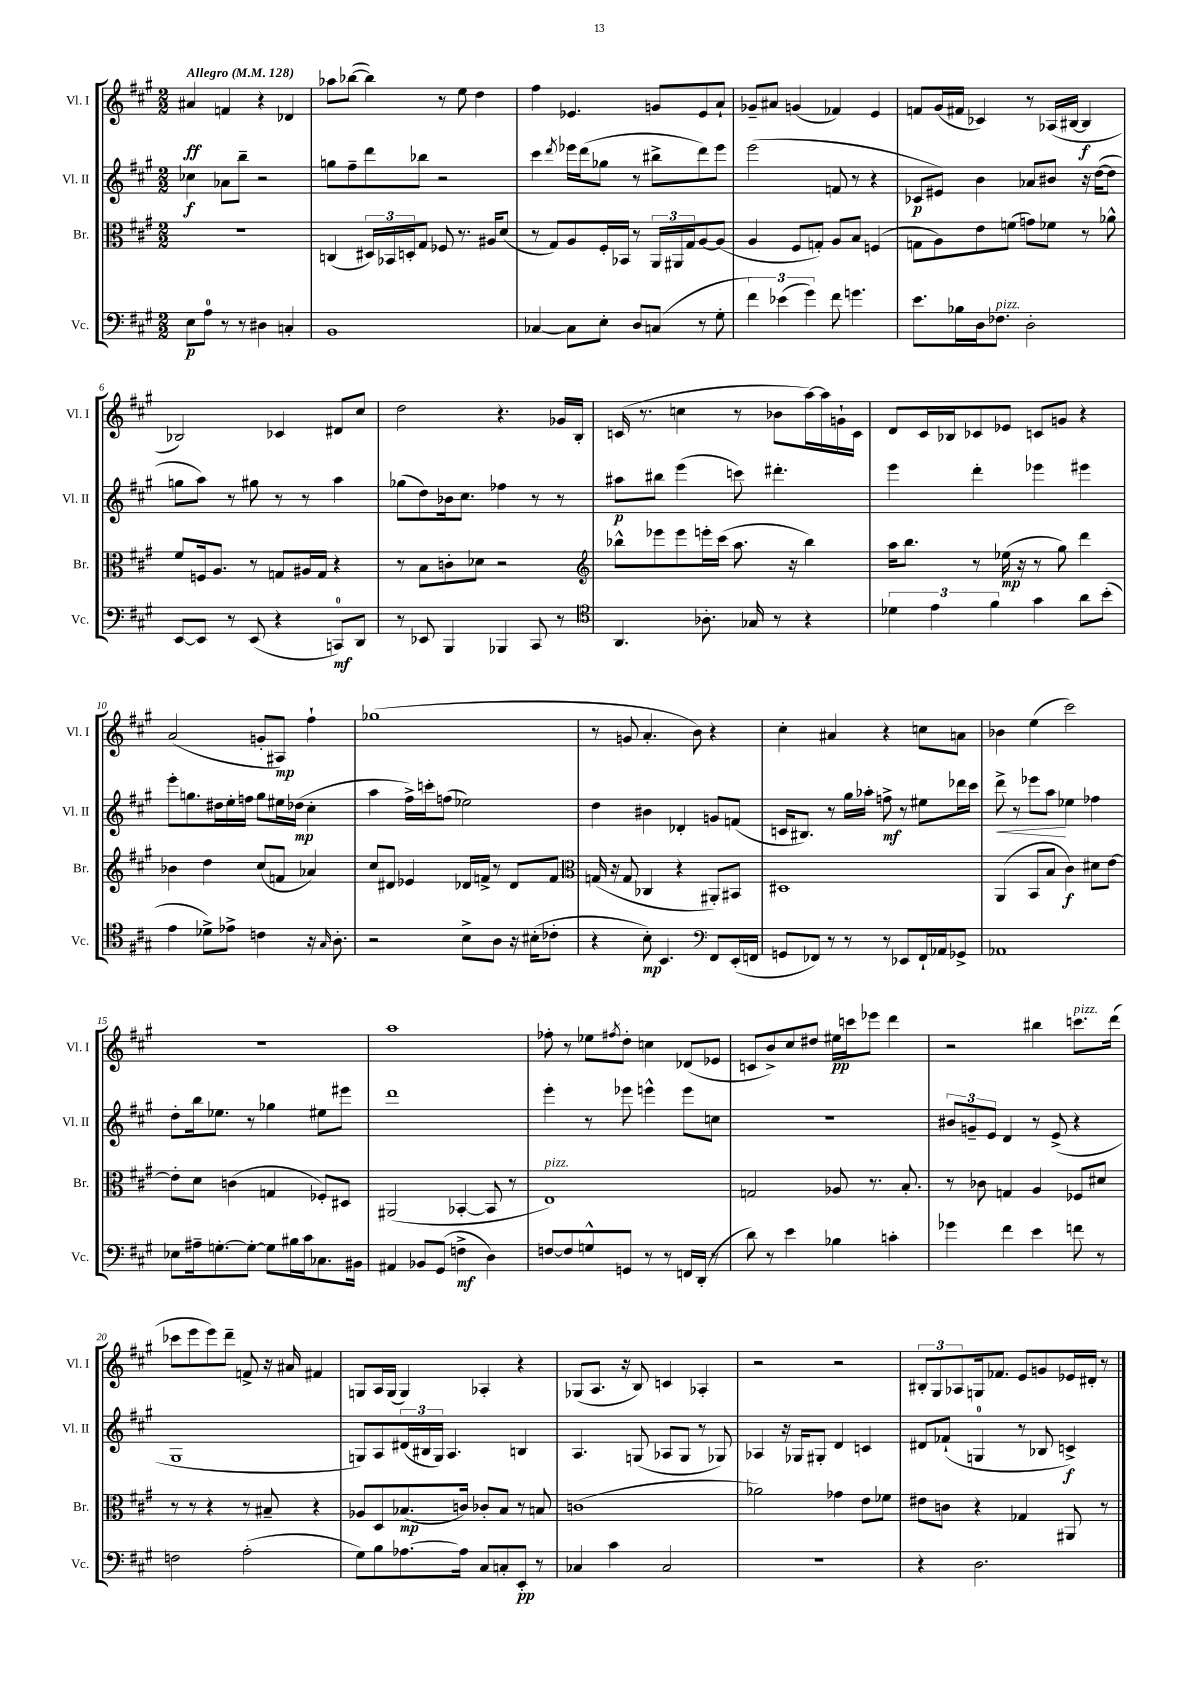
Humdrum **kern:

**kern	**kern	**kern	**kern
*staff4	*staff3	*staff2	*staff1
*clefF4	*clefC3	*clefG2	*clefG2
*k[f#c#g#]	*k[f#c#g#]	*k[f#c#g#]	*k[f#c#g#]
*M2/2	*M2/2	*M2/2	*M2/2
*MM128	*MM128	*MM128	*MM128
8E	1r	4cc-	4a#
8A	.	.	.
8r	.	8a-	4f
8r	.	8bb~	.
4D#	.	2r	4r
4C'	.	.	4d-
=	=	=	=
1BB	(4C	8gg	8aa-
.	.	8ff#~	([8bb-
.	24D#)	8ddd	4bb-])
.	24BB-	.	.
.	24D'	.	.
.	8G#	8bb-	.
.	8F-	2r	8r
.	8.r	.	8ee
.	.	.	4dd
.	16A#	.	.
.	(8d	.	.
=	=	=	=
[4C-	8r	4ccc#	4ff#
.	8G#)	.	.
.	.	8qddd	.
8C-]	8A	16eee-	4.e-
.	.	(16ddd	.
8E'	16F#'	8gg-	.
.	16BB-	.	.
8D	8r	8r	.
(8C	24AA	8bb#^	8g
.	24AA#	.	.
.	24G#	.	.
8r	[8A	8ddd)	8e-
8G#'	(8A]	8eee-	8a`
=	=	=	=
6f#)	4A	(2eee	8g-~
.	.	.	8a#
(6e-	.	.	.
.	8F#	.	(4g
6g#)	.	.	.
.	8G')	.	.
8f#	8A	8f	4f-)
4.g	8B	8r	.
.	(4F	4r	4e
=	=	=	=
8.e	8G	8c-	8f
.	8A)	8e#)	(16g#
16B-	.	.	16f#
16D	8e	4b	4c-)
8.F-	.	.	.
.	(8f	.	.
2D'	8g)	8a-	8r
.	8f-	8b#	(16A-
.	.	.	[16B#
.	8r	16r	4B#]
.	.	([16dd	.
.	8a-^^	8dd]	.
=	=	=	=
[8EE	8f#	8gg	2B-)
8EE]	16F	8aa)	.
.	8.A	.	.
8r	.	8r	.
(8EE	8r	8gg#	.
4r	8G	8r	4c-
.	16A#	8r	.
.	16G	.	.
8CC)	4r	4aa	8d#
8DD	.	.	8cc#
=	=	=	=
8r	8r	(8gg-	2dd
8EE-	8B	8dd)	.
4BBB	8c'	16b-	.
.	.	8.cc#	.
.	8d-	.	.
4BBB-	2r	4ff-	4.r
8CC#	.	8r	.
8r	.	8r	16g-
.	.	.	16B'
=	=	=	=
*clefC4	*clefG2	*	*
4.AA	8bb-^^	8aa#	(16c
.	.	.	8.r
.	8eee-	8bb#	.
.	8eee-	(4eee	4cc
8.A-'	16eee'	.	.
.	(16ccc#	.	.
.	8.aa	8ccc)	8r
16G-	.	.	.
8r	.	4.ddd#'	8b-
.	16r	.	.
4r	4bb-)	.	[16aa)
.	.	.	16aa]
.	.	.	16g`
.	.	.	16c
=	=	=	=
6d-	16aa	4eee	8d
.	8.bb	.	.
.	.	.	16c#
6e	.	.	.
.	.	.	16B-
.	8r	4ddd'	8c-
6f#	.	.	.
.	(16ee-	.	8e-
.	16r	.	.
4g#	8r	4eee-	8c
.	8gg#)	.	8g
8a	4ddd	4eee#	4r
(8b'	.	.	.
=	=	=	=
4e	4b-	8eee'	(2a
.	.	8.gg	.
8d-^)	4dd	.	.
.	.	16dd#	.
8e-^	.	16ee'	.
.	.	16ff	.
4c	(8cc#	8gg	8g'
.	8f	16ee#	8A#)
.	.	(16dd-	.
16r	4a-)	4cc#'	4ff#`
16qqG#	.	.	.
8.A'	.	.	.
=	=	=	=
2r	8cc#	4aa	(1gg-
.	8d#	.	.
.	4e-	16ff#^)	.
.	.	16ccc'	.
.	.	(8ff	.
8B^	16d-	2ee-)	.
.	16f^	.	.
8A	8r	.	.
16r	8d-	.	.
(16B#'	.	.	.
8c-'	8f	.	.
=	=	=	=
*	*clefC3	*	*
4r	(16G	4dd	8r
.	16r	.	.
.	8G	.	8g
8B')	4C-	4b#	4.a'
4.BB	.	.	.
.	4r	4d-'	.
.	.	.	8b)
*clefF4	*	*	*
8FF#	8AA#')	8g	4r
(16EE'	8BB#	(8f	.
16FF	.	.	.
=	=	=	=
8GG	1D#	16c	4cc#'
.	.	8.B#)	.
8FF-)	.	.	.
8r	.	8r	4a#
8r	.	16gg#	.
.	.	16aa-'	.
8r	.	8ff^	4r
8EE-	.	8r	.
16FF-`	.	8ee#	8cc
16AA-	.	.	.
8GG-^	.	16ddd-	8a
.	.	16ccc#	.
=	=	=	=
1AA-	(4AA	8ddd^	4b-
.	.	8r	.
.	8BB	8eee-	(4ee
.	8B	8aa	.
.	4c#)	4ee-	2ccc#)
.	8d#	4ff-	.
.	[8e	.	.
=	=	=	=
8E-	8e']	8dd'	1r
16A#~	8d	16bb	.
[8.G'	.	8.ee-	.
.	(4c	.	.
8G'_	.	8r	.
8G]	4G	4gg-	.
16B#	.	.	.
16c#	.	.	.
8.C-	8F-')	8ee#	.
.	8D#	8eee#	.
16BB#	.	.	.
=	=	=	=
4AA#	(2AA#	1ddd	1aa
8BB-	.	.	.
(8GG#	.	.	.
4F^	[4BB-'	.	.
4D)	8BB-]	.	.
.	8r	.	.
=	=	=	=
[8F	1E)	4eee'	8ff-'
8F]	.	.	8r
8G^^	.	8r	8ee-
.	.	.	8qff#
8GG	.	8eee-	8dd'
8r	.	4eee^^	4cc
8r	.	.	.
16FF	.	8eee	(8d-
(16DD'	.	.	.
8r	.	8cc	8e-
=	=	=	=
8d)	2G	1r	8c
8r	.	.	8b^)
4e	.	.	8cc#
.	.	.	8dd#
4B-	8A-	.	16ee#
.	.	.	16ccc
.	8.r	.	8eee-
4c'	.	.	4ddd
.	8.B'	.	.
=	=	=	=
4g-	8r	12b#	2r
.	.	12g~	.
.	8c-	.	.
.	.	12e	.
4f#	4G	4d	.
4e	4A	8r	4bb#
.	.	(8e^	.
8f	8F-	4r	8.ccc
8r	8d#	.	.
.	.	.	(16ddd
=	=	=	=
2F	8r	1G#	8ccc-
.	8r	.	8eee
.	4r	.	8eee)
.	.	.	8ddd~
(2A'	8r	.	8f^
.	8B#~	.	16r
.	.	.	16a#
.	4r	.	4f#
=	=	=	=
8G#)	8A-	8G)	8G
8B	8D	8A	16A
.	.	.	(16G
[8.A-	(8.B-	(24d#	4G)
.	.	24B#	.
.	.	24G)	.
.	.	4.A	.
16A-]	16c)	.	.
8C#	8c-'	.	4A-'
8C'	8B-	.	.
8EE'	8r	4B	4r
8r	8B	.	.
=	=	=	=
4C-	(1c	4.A	(8G-
.	.	.	8.A
4c#	.	.	.
.	.	.	16r
.	.	(8G	8B)
2C-	.	8A-	4c
.	.	8G	.
.	.	8r	4A-'
.	.	8G-)	.
=	=	=	=
1r	2a-)	4A-	2r
.	.	16r	.
.	.	16G-	.
.	.	8G#'	.
.	4g-	4d	2r
.	8e	4c	.
.	8f-	.	.
=	=	=	=
4r	8e#	8d#	12B#'
.	.	.	12G#
.	8c	(8f-`	.
.	.	.	12A-
2.D	4r	4G	16G
.	.	.	8.f-
.	4G-	8r	8e
.	.	8B-	8g
.	8AA#	4c^)	16e-
.	.	.	16d#'
.	8r	.	8r
==	==	==	==
*-	*-	*-	*-
